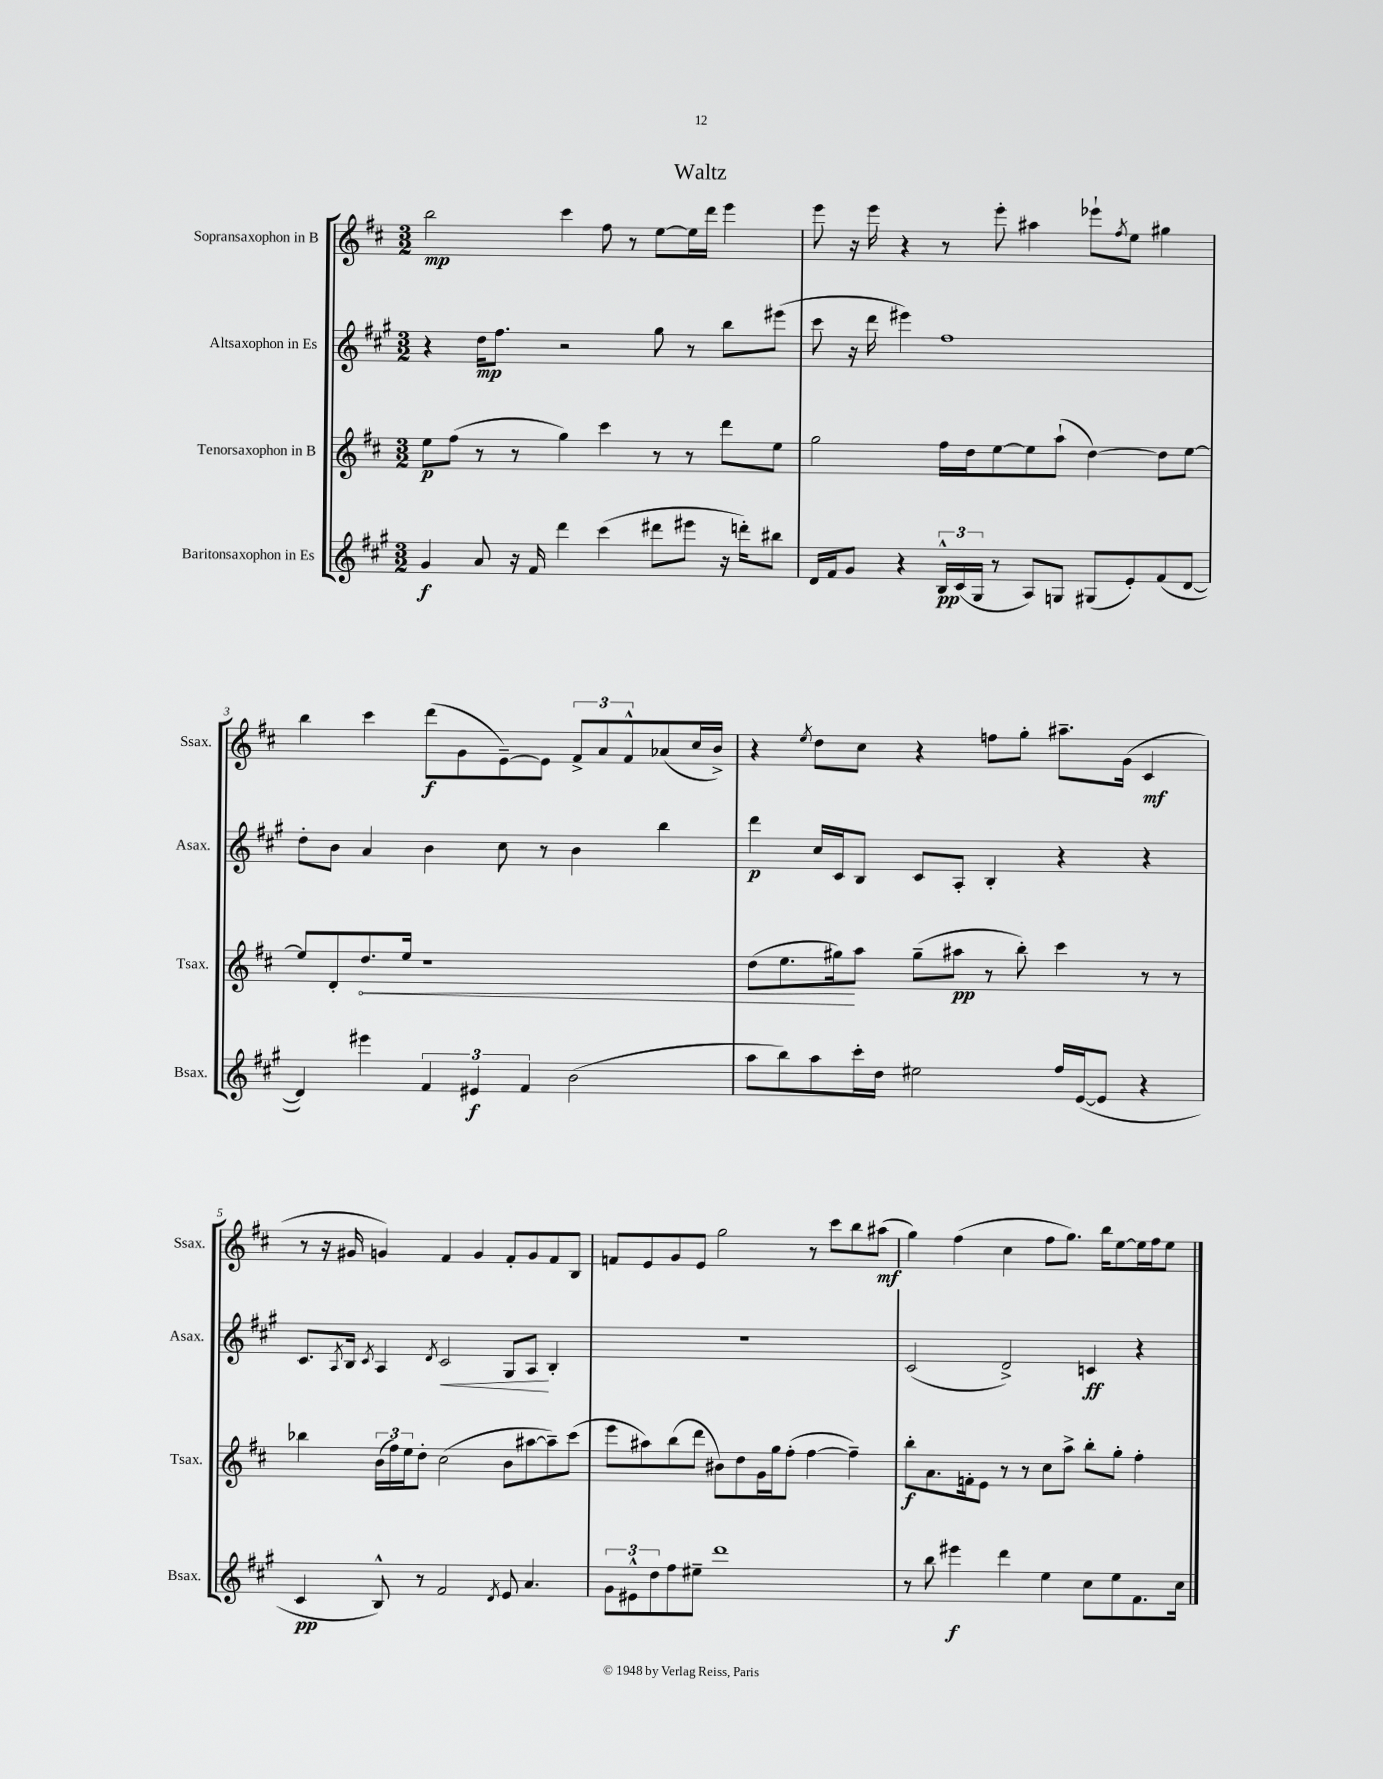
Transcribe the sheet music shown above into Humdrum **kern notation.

**kern	**dynam	**kern	**dynam	**kern	**dynam	**kern	**dynam
*part4	*part4	*part3	*part3	*part2	*part2	*part1	*part1
*staff4	*staff4	*staff3	*staff3	*staff2	*staff2	*staff1	*staff1
*I"Baritonsaxophon in Es	*	*I"Tenorsaxophon in B	*	*I"Altsaxophon in Es	*	*I"Sopransaxophon in B	*
*I'Bsax.	*	*I'Tsax.	*	*I'Asax.	*	*I'Ssax.	*
*clefG2	*	*clefG2	*	*clefG2	*	*clefG2	*
*k[f#c#g#]	*	*k[f#c#]	*	*k[f#c#g#]	*	*k[f#c#]	*
*M3/2	*	*M3/2	*	*M3/2	*	*M3/2	*
=1	=1	=1	=1	=1	=1	=1	=1
4g#/	f	8ee\L	p	4r	.	2bb\	mp
.	.	(8ff#\J	.	.	.	.	.
8a/	.	8r	.	16dd\KL	mp	.	.
.	.	.	.	8.ff#\J	.	.	.
16r	.	8r	.	.	.	.	.
16f#/	.	.	.	.	.	.	.
4ddd\	.	4gg\)	.	2r	.	4ccc#\	.
(4ccc#\	.	4ccc#\	.	.	.	8ff#\	.
.	.	.	.	.	.	8r	.
8ddd#X\L	.	8r	.	8gg#\	.	[8ee\L	.
8eee#X\J	.	8r	.	8r	.	16ee\L]	.
.	.	.	.	.	.	16ddd\JJ	.
16r	.	8ddd\L	.	8bb\L	.	4eee\	.
16dddn'\KL)	.	.	.	.	.	.	.
8bb#X\J	.	8ee\J	.	(8eee#X\J	.	.	.
=2	=2	=2	=2	=2	=2	=2	=2
16d/LL	.	2gg\	.	8ccc#\	.	8eee\	.
16f#/J	.	.	.	.	.	.	.
8g#/J	.	.	.	16r	.	16r	.
.	.	.	.	16ddd\	.	16eee\	.
4r	.	.	.	4eee#X\)	.	4r	.
24B^^/LL	pp	16ff#\LL	.	1ff#	.	8r	.
(24c#/	.	.	.	.	.	.	.
.	.	16dd\J	.	.	.	.	.
24G#/JJ	.	.	.	.	.	.	.
8r	.	[8ee\	.	.	.	8eee'\	.
8A/L)	.	8ee\]	.	.	.	4aa#X\	.
8Gn/J	.	(8aa`\J	.	.	.	.	.
(8G#X/L	.	[4dd\)	.	.	.	8eee-X`\L	.
.	.	.	.	.	.	8qff#/	.
8e'/)	.	.	.	.	.	8ee\J	.
(8f#/	.	8dd\L]	.	.	.	4gg#X\	.
[8d/J	.	[8ee\J	.	.	.	.	.
!!LO:LB:g=z
=3	=3	=3	=3	=3	=3	=3	=3
4d/])	.	8ee/L]	.	8dd'\L	.	4bb\	.
.	.	8d'/	.	8b\J	.	.	.
!	!	!	!LO:HP:b	!	!	!	!
4eee#X\	.	8.dd/	<	4a/	.	4ccc#\	.
.	.	16ee/Jk	.	.	.	.	.
6f#/	.	1r	.	4b\	.	(8ddd\L	f
.	.	.	.	.	.	8g\	.
6e#X/	f	.	.	.	.	.	.
.	.	.	.	8cc#\	.	[8e~\)	.
6f#/	.	.	.	.	.	.	.
.	.	.	.	8r	.	8e\J]	.
(2b\	.	.	.	4b\	.	12f#^/L	.
.	.	.	.	.	.	12a/	.
.	.	.	.	.	.	12f#^^/	.
.	.	.	.	4bb\	.	(8a-X/	.
.	.	.	.	.	.	16cc#/L	.
.	.	.	.	.	.	16b^/JJ)	.
=4	=4	=4	=4	=4	=4	=4	=4
8aa\L	.	(8dd\L	.	4ddd\	p	4r	.
8bb\)	.	8.ee\	.	.	.	.	.
.	.	.	.	.	.	8qee/	.
8aa\	.	.	.	16cc#/LL	.	8dd\L	.
.	.	16gg#X\k)	.	16c#/J	.	.	.
16ccc#'\L	.	8aa\J	[	8B/J	.	8cc#\J	.
16dd\JJ	.	.	.	.	.	.	.
2ee#X\	.	(8gg#~\L	.	8c#/L	.	4r	.
.	.	8aa#X\J	pp	8A'/J	.	.	.
.	.	8r	.	4B'/	.	8ffn\L	.
.	.	8bb'\)	.	.	.	8gg'\J	.
16ff#/LL	.	4ccc#\	.	4r	.	8.aa#X~\L	.
([16e/J	.	.	.	.	.	.	.
8e/J]	.	.	.	.	.	.	.
.	.	.	.	.	.	(16g\Jk	.
4r	.	8r	.	4r	.	4c#/	mf
.	.	8r	.	.	.	.	.
!!LO:LB:g=z
=5	=5	=5	=5	=5	=5	=5	=5
4c#/	pp	4bb-X\	.	8.c#/L	.	8r	.
.	.	.	.	.	.	16r	.
.	.	.	.	8qA/	.	.	.
.	.	.	.	16B/Jk	.	16g#X/	.
.	.	.	.	8qc#/	.	.	.
8B^^/)	.	(24b\LL	.	4A/	.	4gn/)	.
.	.	24ff#\)	.	.	.	.	.
.	.	24ee\J	.	.	.	.	.
8r	.	8dd'\J	.	.	.	.	.
.	.	.	.	8qd/	.	.	.
!	!	!	!	!	!LO:HP:b	!	!
2f#/	.	(2cc#\	.	2c#/	<	4f#/	.
.	.	.	.	.	.	4g/	.
8qd/	.	.	.	.	.	.	.
8e/	.	8b\L	.	8G#/L	.	8f#'/L	.
4.a/	.	[8aa#X\	.	8A/J	.	8g/	.
.	.	8aa#~\])	.	4B'/	[	8f#/	.
.	.	(8ccc#\J	.	.	.	8B/J	.
=6	=6	=6	=6	=6	=6	=6	=6
12g#\L	.	8eee\L	.	1.r	.	8fn/L	.
12e#X^^\	.	.	.	.	.	.	.
.	.	8aa#X\)	.	.	.	8e/	.
12dd\	.	.	.	.	.	.	.
8ff#\	.	(8bb\	.	.	.	8g/	.
8ee#X~\J	.	8ddd\J	.	.	.	8e/J	.
1ddd	.	8b#X\L)	.	.	.	2gg\	.
.	.	8dd\	.	.	.	.	.
.	.	16g\L	.	.	.	.	.
.	.	16gg\J	.	.	.	.	.
.	.	(8ff#'\J	.	.	.	.	.
.	.	[4ff#\	.	.	.	8r	.
.	.	.	.	.	.	8ccc#\L	.
.	.	4ff#~\])	.	.	.	8bb\	.
.	.	.	.	.	.	(8aa#X\J	mf
=7	=7	=7	=7	=7	=7	=7	=7
8r	.	8bb'\L	f	(2c#/	.	4gg\)	.
8bb\	.	8.a\	.	.	.	.	.
4eee#X\	f	.	.	.	.	(4ff#\	.
.	.	16fn'\k	.	.	.	.	.
.	.	8e\J	.	.	.	.	.
4ddd\	.	8r	.	2d^/)	.	4cc#\	.
.	.	8r	.	.	.	.	.
4ee\	.	8cc#\L	.	.	.	8ff#\L	.
.	.	8aa^\J	.	.	.	8.gg\J)	.
8cc#\L	.	8bb'\L	.	4cn/	ff	.	.
.	.	.	.	.	.	16bb\KL	.
8ee\	.	8gg'\J	.	.	.	[8ee\	.
8.f#\	.	4ff#'\	.	4r	.	16ee\L]	.
.	.	.	.	.	.	16ff#\J	.
.	.	.	.	.	.	8ee\J	.
16cc#\Jk	.	.	.	.	.	.	.
==	==	==	==	==	==	==	==
*-	*-	*-	*-	*-	*-	*-	*-
